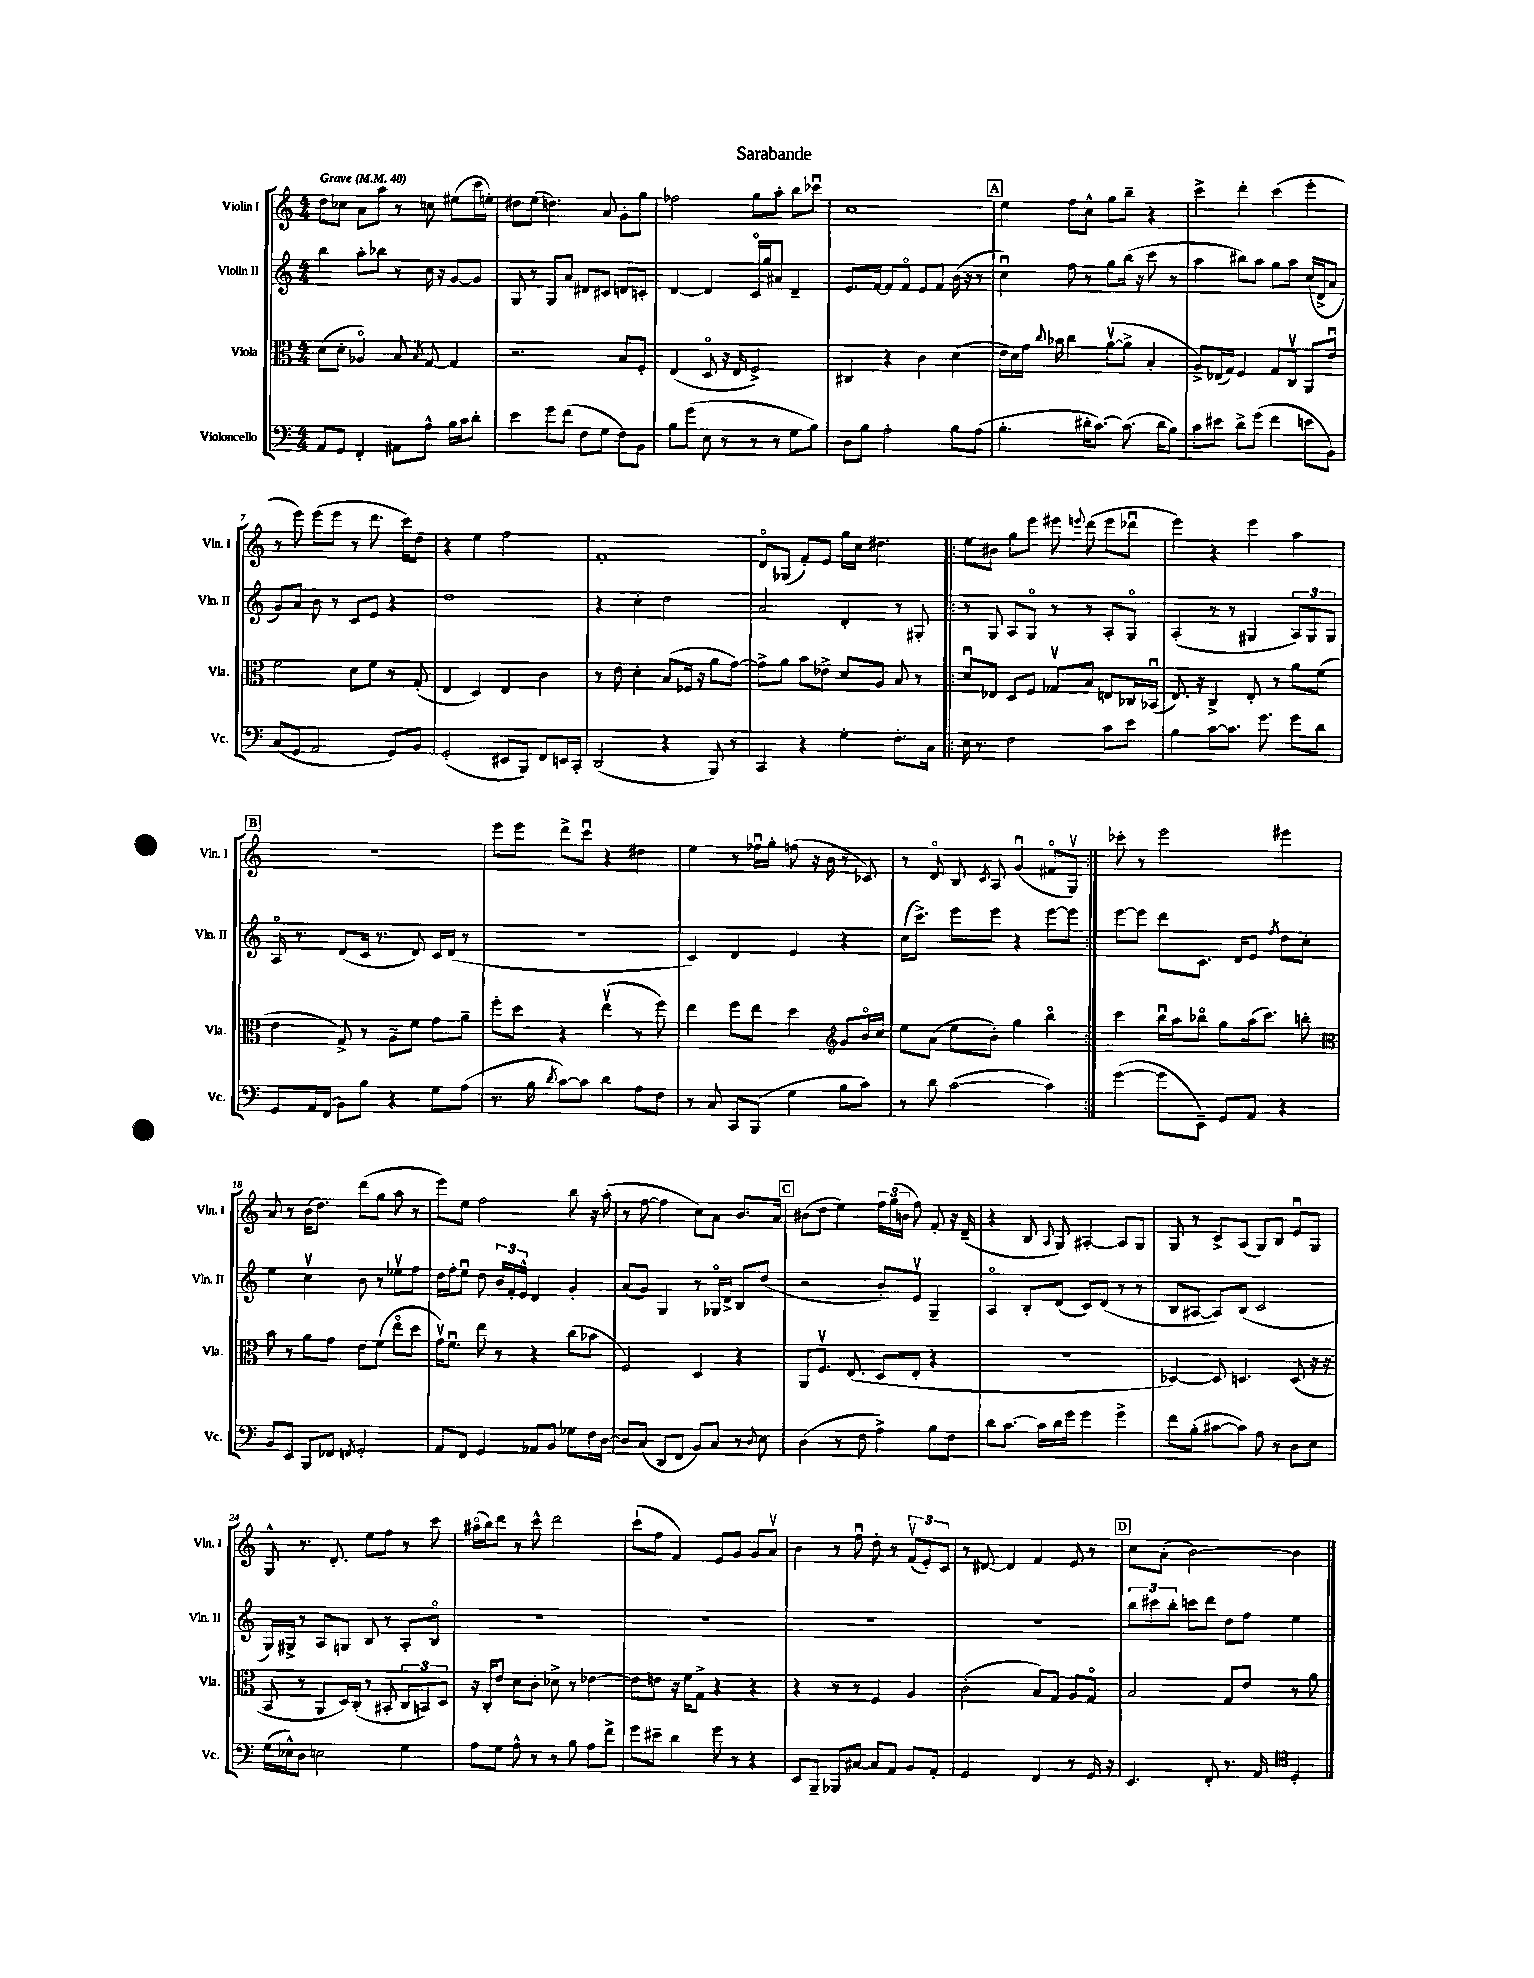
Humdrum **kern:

**kern	**kern	**kern	**kern
*staff4	*staff3	*staff2	*staff1
*clefF4	*clefC3	*clefG2	*clefG2
*k[]	*k[]	*k[]	*k[]
*M4/4	*M4/4	*M4/4	*M4/4
*MM40	*MM40	*MM40	*MM40
8AA	(8d	4bb	8dd
8GG	8d'	.	8cc-
4FF'	4A-o)	8aa'	8a
.	.	8bb-	8aa
8AA#	8B	8r	8r
.	8qB	.	.
8A^^	[8G	16cc	8cc
.	.	16r	.
16B	4G]	[8g	(8ee#
16c	.	.	.
8d'	.	8g]	16ccc
.	.	.	16ee')
=	=	=	=
4e	2.r	8G	8dd#
.	.	8r	(8ee
8g	.	8G	4.dd)
(8f	.	8a	.
8F	.	8d#	.
8G	.	8c#	8a
8F)	8B	8d	8g'
8BB	8F'	8c'	8gg
=	=	=	=
8B	(4E	[4d	2ff-
(8g	.	.	.
8E	8Do	4d]	.
8r	16r	.	.
.	16E	.	.
8r	2F^)	16co	8gg
.	.	16gg	.
8r	.	8a#	8aa'
8G	.	4d~	8bb
8B)	.	.	8ccc-u
=	=	=	=
8D	4C#	8.e	1cc
8B	.	.	.
.	.	[16f	.
2A'	4r	8f]	.
.	.	8fo	.
.	4c	8e	.
.	.	8f	.
8B	(4d	(16b	.
.	.	16r	.
(8A	.	8r	.
=	=	=	=
4.B'	16e	4ccu)	4ee
.	16d)	.	.
.	16g	.	.
.	8qqcc	.	.
.	16b-	.	.
.	4cc	8ff	8ff
16d#'	.	8r	8cc^^
[8.c)	.	.	.
.	([8av	8gg	8gg
(8.c]	8a^]	(16bb	8bb~
.	.	16r	.
.	4B'	8ccc	4r
16d#	.	.	.
8B)	.	8r	.
=	=	=	=
8c	8A^)	4aa	4ccc^
8e#	(16E-	.	.
.	16G)	.	.
8d^	4F	8bb#)	4ddd'
(8g	.	8aa	.
4f	8G	8gg	(4ccc
.	8Cv	8aa	.
8e	8AA	(16cc	4eee'
.	.	16d^	.
8BB)	8eu	8a	.
=	=	=	=
(8C	2f	8g)	8r
8GG	.	8a	8eee)
2AA	.	8b	(8eee
.	.	8r	8eee
.	8d	8c	8r
.	8f	8e	8.ddd
8GG)	8r	4r	.
.	.	.	16ccc)
8BB	(8G'	.	8dd
=	=	=	=
(2GG'	4E	1dd	4r
.	4D)	.	4ee
8EE#	4E	.	2ff
8BBB)	.	.	.
8FF	4c	.	.
16EE	.	.	.
16CC'	.	.	.
=	=	=	=
(2DD	8r	4r	1f'
.	8e	.	.
.	4d'	4cc'	.
4r	(8B	2dd	.
.	16F-	.	.
.	16r	.	.
8BBB)	8a	.	.
8r	[8g)	.	.
=	=	=	=
4CC	8g^]	2a	8do
.	8a	.	(8G-
4r	8b	.	8f')
.	8e-^	.	8e
4G'	8d	4d'	16gg
.	.	.	16cc
.	8A	.	4.dd#
8.F'	8B	8r	.
.	8r	8G#'	.
16C	.	.	.
=!|:	=!|:	=!|:	=!|:
16E	8du	8r	8ee
8.r	.	.	.
.	8E-	8G	8b#
2F	8D	8A	8gg
.	8F	8Go	8eee
.	8G-v	8r	8eee#
.	.	.	8qqeee
.	8B	8r	(8ddd
8c	8E	8A'	8eee
8e	16C-	8Go	8ddd-u
.	(16BB-u	.	.
=	=	=	=
4B	8.E)	(4A'	4eee)
.	16r	.	.
[8c	4C^	8r	4r
8.c]	.	8r	.
.	8E'	4G#	4eee
8.g	.	.	.
.	8r	.	.
8g	8a	12A)	4aa
.	.	12G#	.
8d	(8f	.	.
.	.	12G#	.
=	=	=	=
8GG	4e	16Ao	1r
.	.	8.r	.
16AA	.	.	.
(16FF	.	.	.
8BB)	8G^)	(8d	.
8B	8r	16c	.
.	.	8.r	.
4r	8A~	.	.
.	8f	8d)	.
8G	8g	16c	.
.	.	(16d	.
(8A	8a~	8r	.
=	=	=	=
8.r	8ff'	1r	8eee
.	8dd	.	8eee
16B	.	.	.
8qd	.	.	.
[8c)	4r	.	8ddd^
8c]	.	.	8cccu
4d	(4eev	.	4r
8A	8r	.	4dd#
8F	8ff)	.	.
=	=	=	=
8r	4ee	4c)	4ee
8C	.	.	.
8CC	8ff	4d	8r
(8BBB	8ee	.	16ff-u
.	.	.	16gg'
4G	4dd	4e	(8ff
.	.	.	16r
.	.	.	16b
*	*clefG2	*	*
8B	8g	4r	8r
8c)	16bo	.	8c-)
.	16cc	.	.
=	=	=	=
8r	8ee	(16cc	8r
.	.	8.ccc^)	.
8d	(8a	.	8do
([2c	8ee	8eee	8B
.	.	.	8qc
.	8b')	8eee	8A
.	4gg	4r	(4gu
4c])	4bbo	[8eee	8f#o
.	.	8eee]	8Gv)
=:|!	=:|!	=:|!	=:|!
([4g	4ccc	[8eee	8ccc-'
.	.	8eee]	8r
8g]	16bbu	8ddd	2eee
.	16aa	.	.
8EE~)	8bb-o	8.c	.
8GG	8gg	.	.
.	.	16d	.
8AA	(16aa	8e	.
.	8.ccc)	.	.
.	.	8qff	.
4r	.	8dd	4eee#
.	8bb'	8cc'	.
=	=	=	=
*	*clefC3	*	*
8BB	8b	4ee	8a
8EE	8r	.	8r
8BBB	8a	4ccv	(16b
.	.	.	8.dd)
8FF-	8g	.	.
8qFF	.	.	.
2GG'	8e	8b	(8ddd
.	(8f	8r	8gg
.	8eeo	8ee-v	8aa
.	8dd	8ff	8r
=	=	=	=
8AA	16gv)	16dd	8eee)
.	8.fu	16ff'	.
8FF	.	8eeu	8ee
4GG	8ee	8dd	2ff
.	8r	24b	.
.	.	24f'	.
.	.	24e^^	.
8AA-	4r	4d	.
8BB	.	.	.
8G-	(8cc	4g'	8bb
16F	8b-	.	16r
[16D	.	.	(16aa'
=	=	=	=
8D]	2F)	(8a	8r
(8C	.	8g)	[8ff
8DD	.	4G	4ff]
8FF	.	.	.
8BB)	4D	8r	8cc)
8C	.	16G-o	8a
.	.	16d^	.
8r	4r	8B	8.b
8qqD	.	.	.
8E	.	(8dd	.
.	.	.	16a
=	=	=	=
(4D	8AA	2r	(8b#
.	8.Fv	.	8dd
8r	.	.	4ee)
.	(8.E	.	.
8F	.	.	.
4A^)	8D	8b')	24ff
.	.	.	(24gg
.	.	.	24b
.	8E'	8ev	8ff)
8B	4r	4G~	8f'
8F	.	.	16r
.	.	.	(16d~
=	=	=	=
8d	1r	4Ao	4r
[8.c	.	.	.
.	.	8B'	8B
16c]	.	.	.
.	.	.	8qqA
16d	.	(8d	8G)
16g	.	.	.
4g	.	8c)	[4A#'
.	.	(8d	.
4g^	.	8r	8A#]
.	.	8r	8G
=	=	=	=
8f	[4D-)	8B	8G
(8B'	.	[8A#	8r
[8c#	8D-]	8A#])	8c^
8c#])	4.D	(8B	(8A
8A	.	2c	8G)
8r	.	.	8B
8D	(8D	.	8eu
8E	16r	.	8G
.	16r	.	.
=	=	=	=
(16G	8BB	16G)	8G^^
16E-^^)	.	16G#^	.
8D	8r	8r	8.r
2E	8AA	8A	.
.	.	.	8.d'
.	16D)	8G	.
.	(16C'	.	.
.	8r	8B	8ee
.	8BB#'	8r	8ff
4G	12C	8A'	8r
.	12BB)	.	.
.	.	8Bo	8ccc
.	12D	.	.
=	=	=	=
8A	16r	1r	(16aa#o
.	16C'	.	16bb)
8G	8e	.	8ddd
8A^^	8d	.	8r
8r	8c'	.	8ccc^^
8r	8d-^	.	2ddd
8B	8r	.	.
8A	[4e-	.	.
8f^	.	.	.
=	=	=	=
8g	8e-]	1r	(8ccc`
8e#~	8e	.	8ff
4d	16r	.	4f)
.	16f	.	.
.	8G^	.	.
8g	4r	.	8e
8r	.	.	8g
4r	4r	.	8g
.	.	.	8av
=	=	=	=
8EE	4r	1r	4b
8BBB~	.	.	.
8BBB-	8r	.	8r
[8C#	8r	.	8ffu
8C#]	4F	.	8dd'
8AA	.	.	8r
8BB	4A	.	(12fv
.	.	.	12e')
8AA'	.	.	.
.	.	.	12c
=	=	=	=
2GG	(2c'	1r	8r
.	.	.	[8d#
.	.	.	4d#]
4FF	8B)	.	4f
.	8G	.	.
8r	8A	.	8e
16GG	8Go	.	8r
16r	.	.	.
=	=	=	=
4.EE	2B	12bb	8cc
.	.	12ccc#	.
.	.	.	(8a'
.	.	12bb'	.
.	.	8ccc	[2b)
8FF'	.	8ddd	.
8.r	8G	8dd	.
.	8e	8ff	.
16AA	.	.	.
*clefC4	*	*	*
4D'	8r	4ee	4b]
.	8a	.	.
==	==	==	==
*-	*-	*-	*-
